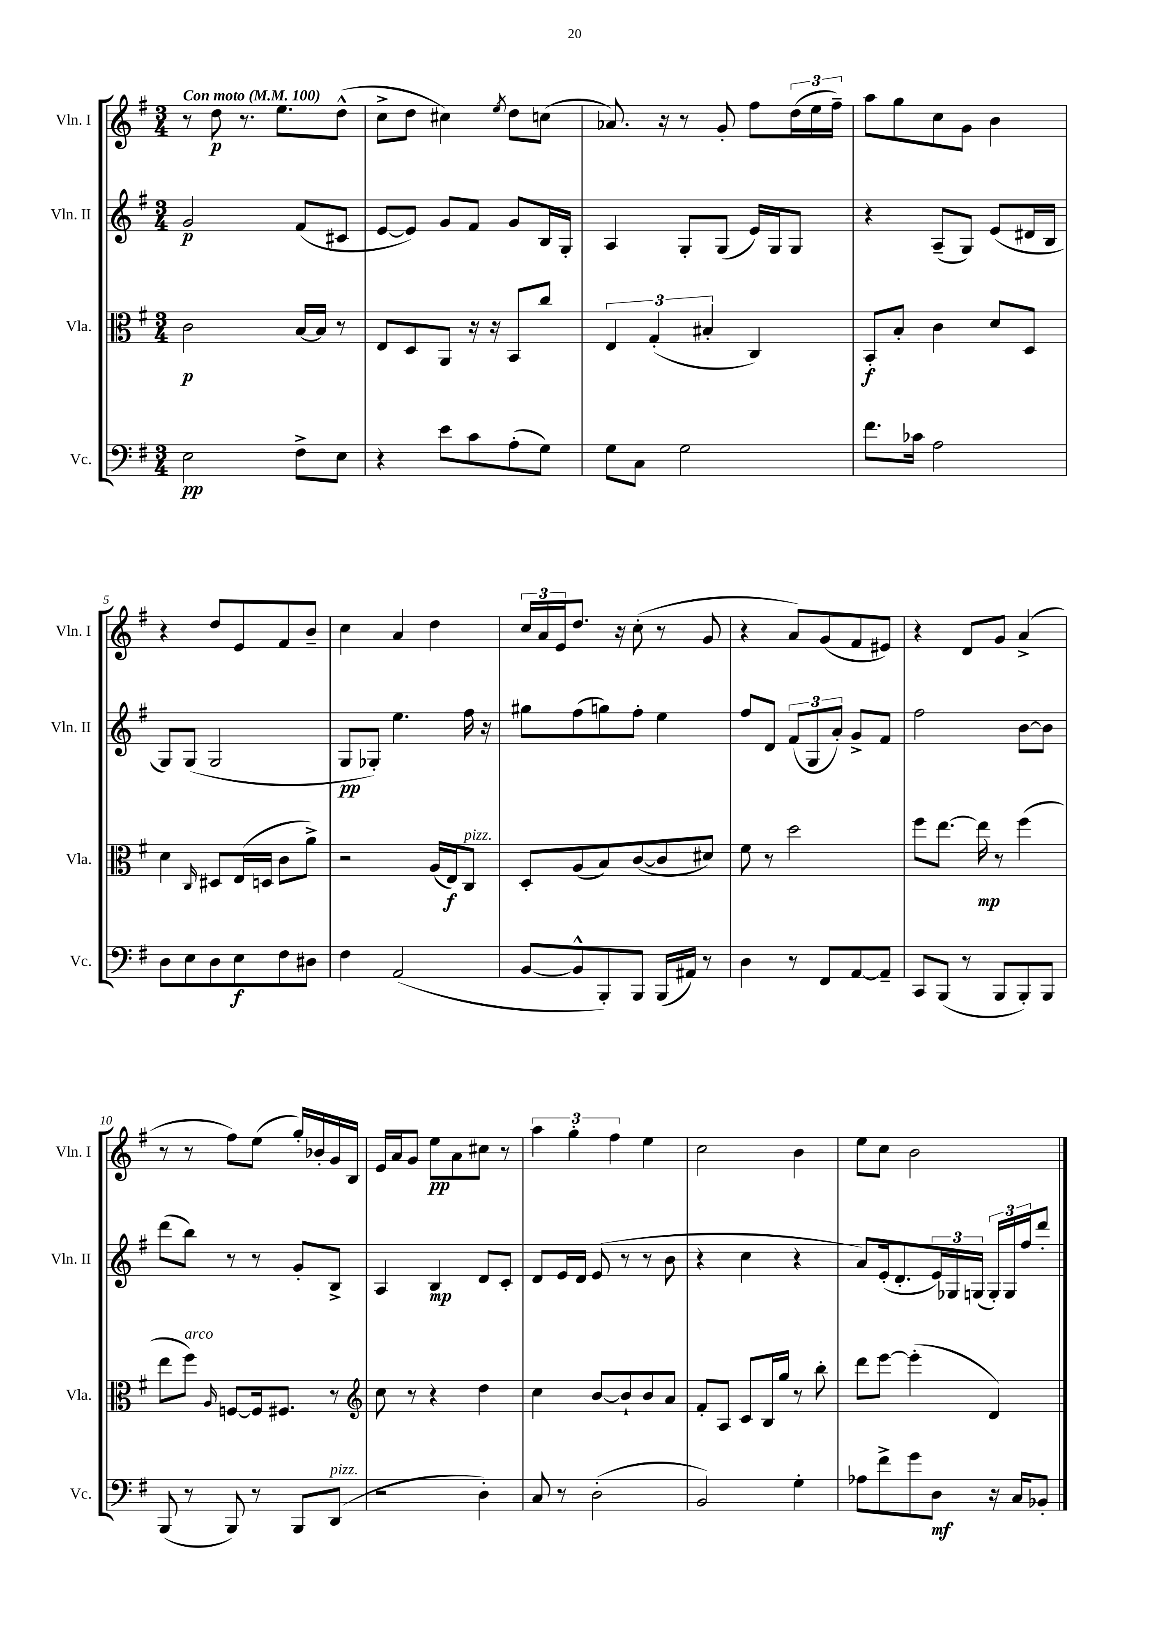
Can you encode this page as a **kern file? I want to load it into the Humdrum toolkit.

**kern	**kern	**kern	**kern
*staff4	*staff3	*staff2	*staff1
*clefF4	*clefC3	*clefG2	*clefG2
*k[f#]	*k[f#]	*k[f#]	*k[f#]
*M3/4	*M3/4	*M3/4	*M3/4
*MM100	*MM100	*MM100	*MM100
2E	2c	2g	8r
.	.	.	8dd
.	.	.	8.r
.	.	.	8.ee
8F#^	[16B	(8f#	.
.	16B]	.	.
8E	8r	8c#	(8dd^^
=	=	=	=
4r	8E	[8e	8cc^
.	8D	8e])	8dd
8e	8AA	8g	4cc#)
8c	16r	8f#	.
.	16r	.	.
.	.	.	8qee
(8A'	8BB	8g	8dd
8G)	8cc	16B	(8cc
.	.	16G'	.
=	=	=	=
8G	6E	4A	8.a-)
8C	.	.	.
.	(6G'	.	.
.	.	.	16r
2G	.	8G'	8r
.	6B#'	.	.
.	.	(8G	8g'
.	4C)	16e)	8ff#
.	.	16G	.
.	.	8G	(24dd
.	.	.	24ee
.	.	.	24ff#~)
=	=	=	=
8.f#	8BB'	4r	8aa
.	8B'	.	8gg
16c-	.	.	.
2A	4c	(8A~	8cc
.	.	8G)	8g
.	8d	(8e	4b
.	8D	16d#	.
.	.	16B	.
=	=	=	=
8D	4d	8G)	4r
8E	.	(8G	.
.	16qqC	.	.
8D	8D#	2G	8dd
8E	(16E	.	8e
.	16D	.	.
8F#	8c	.	8f#
8D#	8a^)	.	8b~
=	=	=	=
4F#	2r	8G	4cc
.	.	8G-')	.
(2AA	.	4.ee	4a
.	(16A	.	4dd
.	16E)	.	.
.	8C	16ff#	.
.	.	16r	.
=	=	=	=
[8BB	8D'	8gg#	24cc
.	.	.	24a
.	.	.	24e
8BB^^]	(8A	(8ff#	8.dd
8BBB')	8B)	8gg)	.
.	.	.	16r
8BBB	([8c	8ff#'	(8cc'
(16BBB	8c]	4ee	8r
16AA#)	.	.	.
8r	8d#)	.	8g
=	=	=	=
4D	8f#	8ff#	4r
.	8r	8d	.
8r	2dd	(12f#	8a)
.	.	12G	.
8FF#	.	.	(8g
.	.	12a')	.
[8AA	.	8g^	8f#
8AA~]	.	8f#	8e#)
=	=	=	=
8CC	8ff#	2ff#	4r
(8BBB	[8.ee	.	.
8r	.	.	8d
.	16ee]	.	.
8BBB	8r	.	8g
8BBB')	(4ff#	[8b	(4a^
8BBB	.	8b]	.
=	=	=	=
(8BBB	8ee	(8ddd	8r
8r	8ff#)	8bb)	8r
.	16qqA	.	.
8BBB)	[8F	8r	8ff#)
8r	16F]	8r	(8ee
.	8.F#	.	.
8BBB	.	8g'	16gg')
.	.	.	16b-'
(8DD	8r	8B^	16g
.	.	.	16B
=	=	=	=
*	*clefG2	*	*
2r	8cc	4A	16e
.	.	.	16a
.	8r	.	8g
.	4r	4B	8ee
.	.	.	8a
4D')	4dd	8d	8cc#
.	.	8c'	8r
=	=	=	=
8C	4cc	8d	6aa
8r	.	16e	.
.	.	.	6gg'
.	.	16d	.
(2D'	[8b	(8e	.
.	.	.	6ff#
.	8b`]	8r	.
.	8b	8r	4ee
.	8a	8b	.
=	=	=	=
2BB)	8f#'	4r	2cc
.	8A	.	.
.	8c	4cc	.
.	16B	.	.
.	16gg	.	.
4G'	8r	4r	4b
.	8bb'	.	.
=	=	=	=
8A-	8ddd	8a)	8ee
8f#^	[8eee	(16e'	8cc
.	.	8.d'	.
8g	(4eee']	.	2b
8D	.	24e)	.
.	.	24G-	.
.	.	(24G	.
16r	4d)	24G')	.
.	.	24G	.
16C	.	.	.
.	.	24ff#	.
8BB-'	.	8ddd'	.
==	==	==	==
*-	*-	*-	*-
